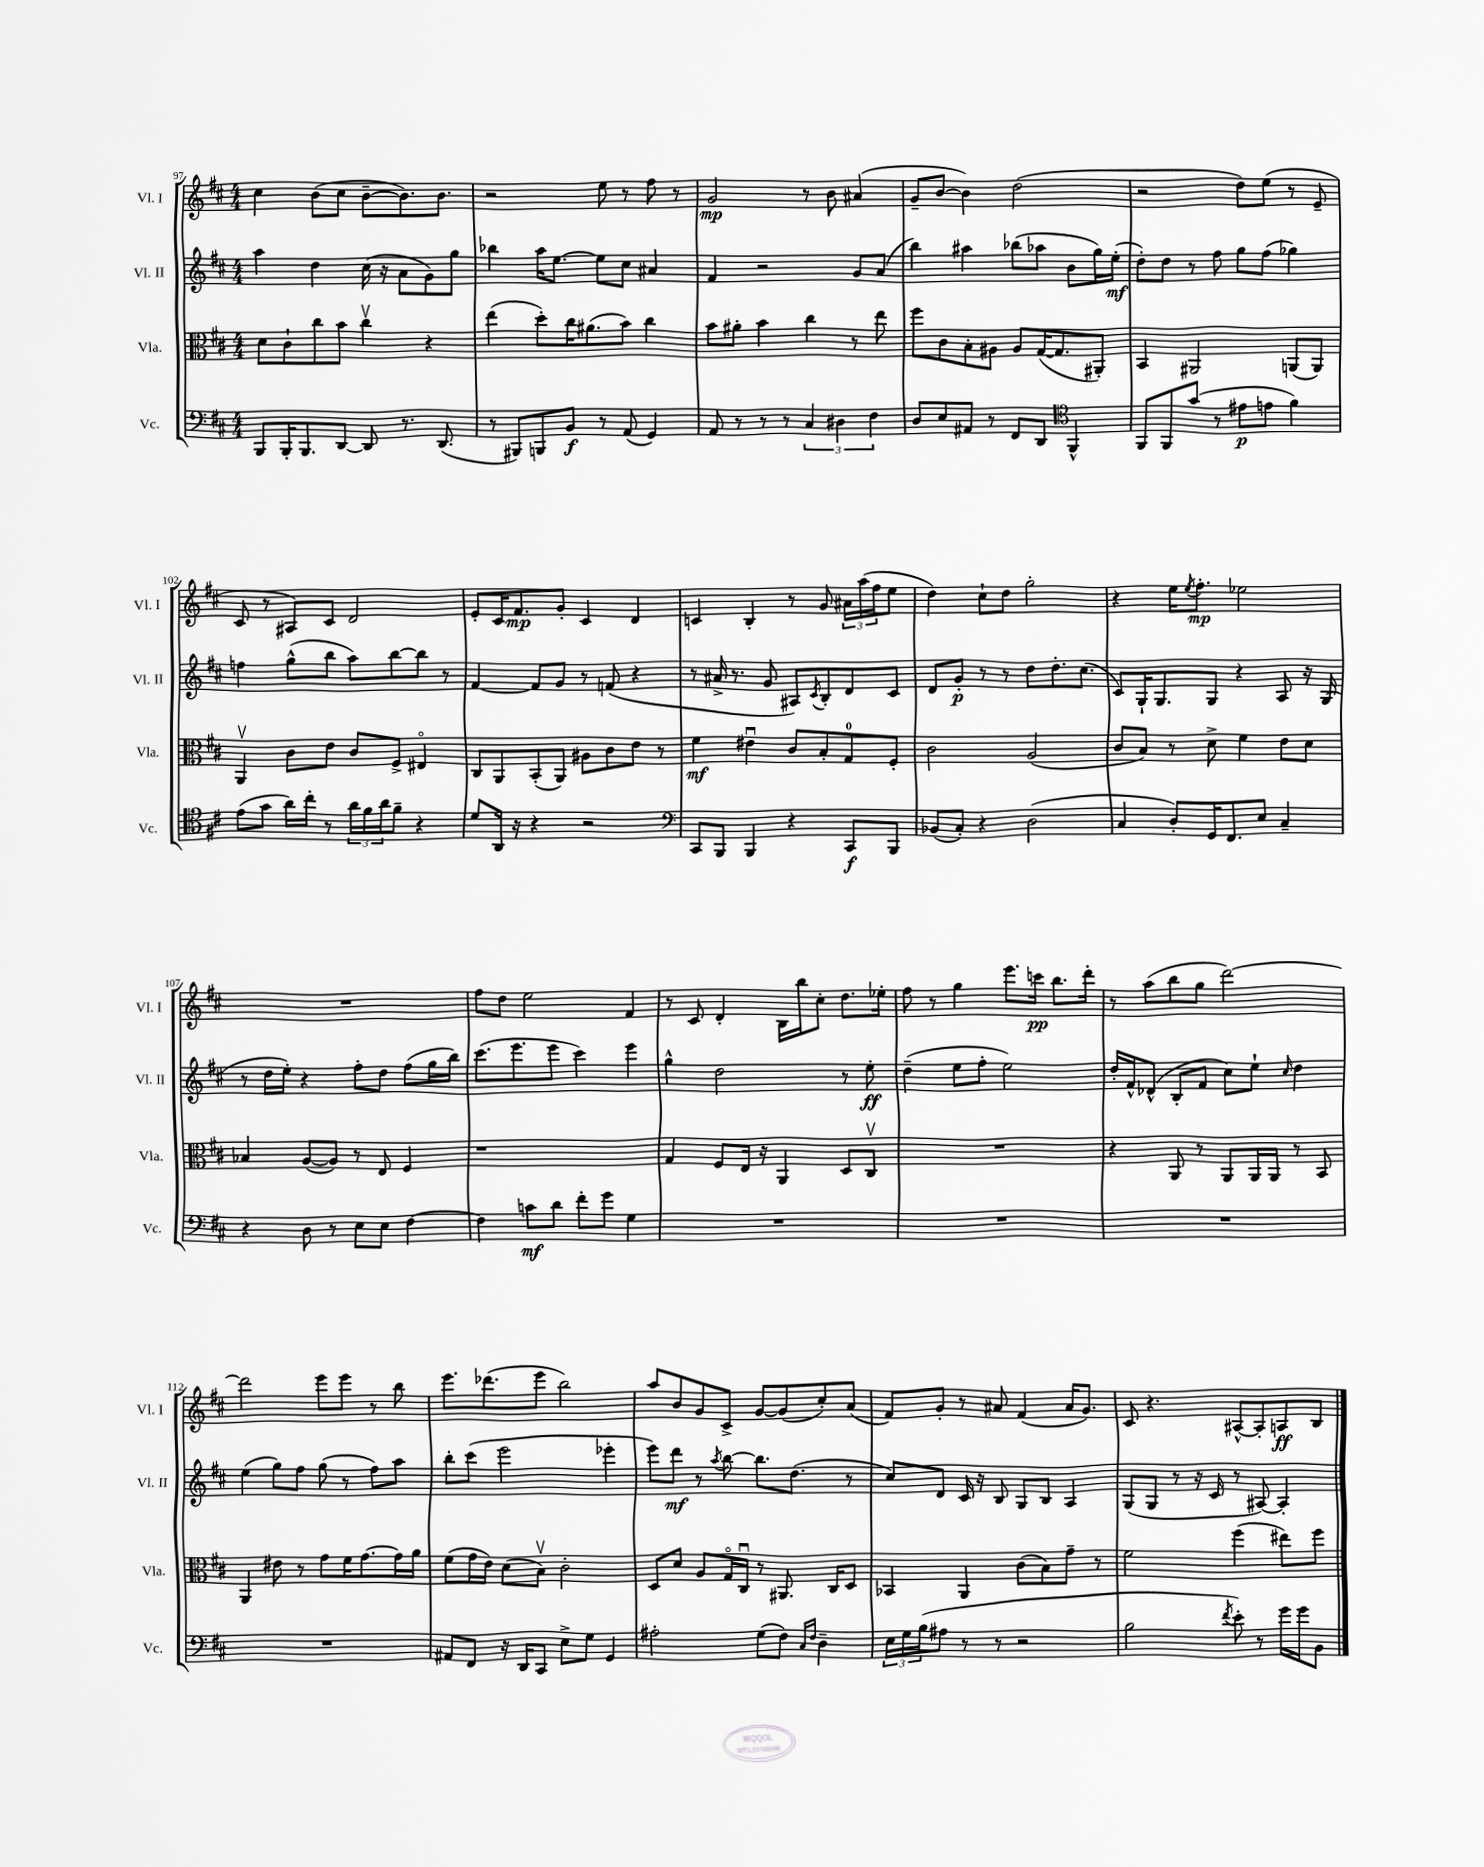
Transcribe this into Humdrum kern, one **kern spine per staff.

**kern	**kern	**kern	**kern
*staff4	*staff3	*staff2	*staff1
*clefF4	*clefC3	*clefG2	*clefG2
*k[f#c#]	*k[f#c#]	*k[f#c#]	*k[f#c#]
*M4/4	*M4/4	*M4/4	*M4/4
8BBB/L	8d\L	4aa\	4cc#\
16BBB'/K	8c#`\	.	.
8.BBB/	.	.	.
.	8cc#\	4dd\	(8b\L
[8DD/J	8b\J	.	8cc#\J
8DD/]	4cc#v\	(16cc#\	[8b~\L
.	.	16r	.
8.r	.	8a\L	8.b\])
.	4r	8g\)	.
(8.DD/	.	.	8.b\J
.	.	8gg\J	.
=	=	=	=
8r	(4ee\	4bb-\	2r
8BBB#/L)	.	.	.
8BBB/	8dd'\L)	16aa\LK	.
.	.	[8.ee\J	.
8BB/J	16cc#\K	.	.
.	(8.a#\	.	.
8r	.	8ee\]L	8ee\
(8AA/	8b\J)	8cc#\J	8r
4GG/)	4cc#\	4a#/	8ff#\
.	.	.	8r
=	=	=	=
8AA/	8b\L	4f#/	2g/
8r	8a#'\J	.	.
8r	4b\	2r	.
8r	.	.	.
6C#/	4cc#\	.	8r
.	.	.	8b\
6D#\	.	.	.
.	8r	8g/L	(4a#/
6F#\	.	.	.
.	8ee\	(8a/J	.
=	=	=	=
8D/L	8ff#\L	4bb\)	8g~/L
8E/	8c#\	.	[8b/J
8AA#/J	8B'\	4aa#\	4b\])
8r	8A#\J	.	.
8FF#/L	8A#/L	(8bb-\L	(2dd\
8DD/J	([16G/K	8aa-\J	.
.	8.G/]	.	.
*clefC4	*	*	*
4FF#^^/	.	8b\L	.
.	8AA#'/J)	16gg\L)	.
.	.	(16ee'\JJ	.
=	=	=	=
8FF#/L	4BB/	8dd'\L)	2r
8FF#/	.	8dd\J	.
(8g/J	2AA#/	8r	.
8r	.	8ff#\	.
8e#\L	.	8gg\L	8dd\L)
8e\J	.	(8ff#\J	(8ee\J
4f#\)	(8AA/L	4gg-\)	8r
.	8AA/J)	.	8e~/
=	=	=	=
(8e\L	4AAv/	4ff\	8c#/
8g\J	.	.	8r
16a\LL)	8c#\L	(8gg^^\L	8A#/L)
16cc#'\JJ	.	.	.
8r	8e\J	8bb\J	8c#/J
24a\LL	8c#/L	8aa\L)	2d/
24f#\	.	.	.
24a\J	.	.	.
8f#~\J	8F#^/J	[8bb\	.
4r	4E#o/	8bb\]J	.
.	.	8r	.
=	=	=	=
8d/L	8C#/L	[4f#/	8e'/L
16AA/Jk	8AA/	.	16c#/K
16r	.	.	8.f#/
4r	(8BB'/	8f#/]L	.
.	8AA/J)	8g/J	8g'/J
2r	8A#\L	8r	4c#/
.	8c#\	(8f/	.
.	8e\J	4r	4d/
.	8r	.	.
=	=	=	=
*clefF4	*	*	*
8CC#/L	4f#\	8r	4c/
8BBB/J	.	16a#^/	.
.	.	8.r	.
4BBB/	4e#u\	.	4B'/
.	.	8g/	.
4r	8c#/L	8A#/L)	8r
.	.	8qc#/	.
.	8B'/	8B'/	8g/
8CC#/L	8G/	8d/	24a#\LL
.	.	.	(24aa\
.	.	.	24ff#\J
8BBB/J	8F#'/J	8c#/J	8ee\J
=	=	=	=
(8BB-/L	2c#\	8d/L	4dd\)
8C#'/J)	.	8g'/J	.
4r	.	8r	8cc#`\L
.	.	8r	8dd\J
(2D\	(2A/	8dd\L	2gg'\
.	.	8.dd'\	.
.	.	(8.cc#\J	.
=	=	=	=
4C#/	8c#/L	8c#/L)	4r
.	8B/J)	16G`/K	.
.	.	8.G/	.
8D'/L)	8r	.	16ee\LK
.	.	.	8qee/
.	.	.	8.ff#'\J
16GG/K	8d^\	8G/J	.
8.FF#/	.	.	.
.	4f#\	4r	2ee-\
8E/J	.	.	.
4C#~/	8e\L	8A/	.
.	8d\J	16r	.
.	.	(16G/	.
=	=	=	=
4r	4B-/	8r	1r
.	.	16dd\LL	.
.	.	16ee'\JJ)	.
8D\	([8A/L	4r	.
8r	8A/]J)	.	.
8E\L	8r	8ff#'\L	.
8E\J	8E/	8dd\J	.
[4F#\	4F#/	(8ff#\L	.
.	.	16gg\L	.
.	.	16bb\JJ)	.
=	=	=	=
4F#\]	1r	(8.ccc#\L	8ff#\L
.	.	.	8dd\J
.	.	8.eee\	.
8c\L	.	.	2ee\
8d\J	.	8eee\J	.
8f#'\L	.	4ccc#\)	.
8g\J	.	.	.
4G\	.	4eee\	4f#/
=	=	=	=
1r	4G/	4gg^^\	8r
.	.	.	8c#/
.	8F#/L	2dd\	4d'/
.	16E/Jk	.	.
.	16r	.	.
.	4AA/	.	16B\LL
.	.	.	16bb\J
.	.	.	8cc#'\J
.	8D/L	8r	8.dd\L
.	8C#v/J	8ee'\	.
.	.	.	16ee-'\Jk
=	=	=	=
1r	1r	(4dd~\	8ff#\
.	.	.	8r
.	.	8ee\L	4gg\
.	.	8ff#'\J	.
.	.	2ee\)	8.eee\L
.	.	.	16ccc\Jk
.	.	.	8.bb\L
.	.	.	16ddd'\Jk
=	=	=	=
1r	4r	16dd'/LL	8r
.	.	16f#^^/J	.
.	.	(8d-^^/J	(8aa\L
.	8AA/	8B'/L	8bb\
.	8r	8f#/J	8gg\J
.	8AA/L	8cc#\L)	[2ddd\)
.	16AA/L	8ee`\J	.
.	16AA/JJ	.	.
.	.	16qqcc#/	.
.	8r	4dd\	.
.	8BB/	.	.
=	=	=	=
1r	4AA/	(4ee\	2ddd\]
.	8e#\	8gg\L)	.
.	8r	8ff#\J	.
.	8g\L	(8gg\	8eee\L
.	16f#\K	8r	8eee\J
.	[8.g\	.	.
.	.	8ff#\L)	8r
.	16g\]L	8aa\J	8bb\
.	16a\JJ	.	.
=	=	=	=
8AA#/L	(8f#\L	8bb'\L	8.eee\L
8FF#/J	16g\L	(8ccc#\J	.
.	16e\JJ)	.	(8.ddd-\
16r	(8d\L	2eee\	.
16DD/LK	.	.	.
8CC#/J	8Bv\J)	.	8eee\J
8E^\L	2c#'\	.	2bb\)
8G\J	.	.	.
4GG/	.	4eee-'\	.
=	=	=	=
2A#'\	8D/L	8eee\L)	8aa/L
.	8d/J	8ddd\J	8b/
.	8A/L	8r	8g/
.	.	8qaa/	.
.	16Go/L	[8bb\	8c#^/J
.	16C#u/JJ	.	.
(8G\L	8r	8.bb\]L	[8g/L
8F#\J)	8.AA#/	.	(8g/]
.	.	(8.dd\J	.
16qqC#/LL	.	.	.
16qqF#/JJ	.	.	.
4D~\	.	.	8cc#'/)
.	16C#/LK	.	.
.	8D/J	8r	(8a/J
=	=	=	=
24E\LL	4BB-/	8cc#/L)	8f#/L)
24G\	.	.	.
(24B\J	.	.	.
8A#\J	.	8d/J	8g'/J
8r	4AA/	16c#/	8r
.	.	16r	.
8r	.	8B/	8a#/
2r	(8c#\L	8G/L	(4f#/
.	8B\)	8B/J	.
.	8g~\J	4A/	16a#/LK
.	.	.	8.g/J)
.	8r	.	.
=	=	=	=
2B\	2f#\	(8G/L	8c#/
.	.	8G/J	4.r
.	.	8r	.
.	.	16r	.
.	.	16c#/	.
8qf#/	.	.	.
8e'\)	(4ff#\	8r	[8A#^^/L
8r	.	[8A#/)	8A#'/]
16g\LL	8ee#\L)	4A#'/]	8A/
16g\J	.	.	.
8BB\J	8ff#\J	.	8B/J
==	==	==	==
*-	*-	*-	*-
